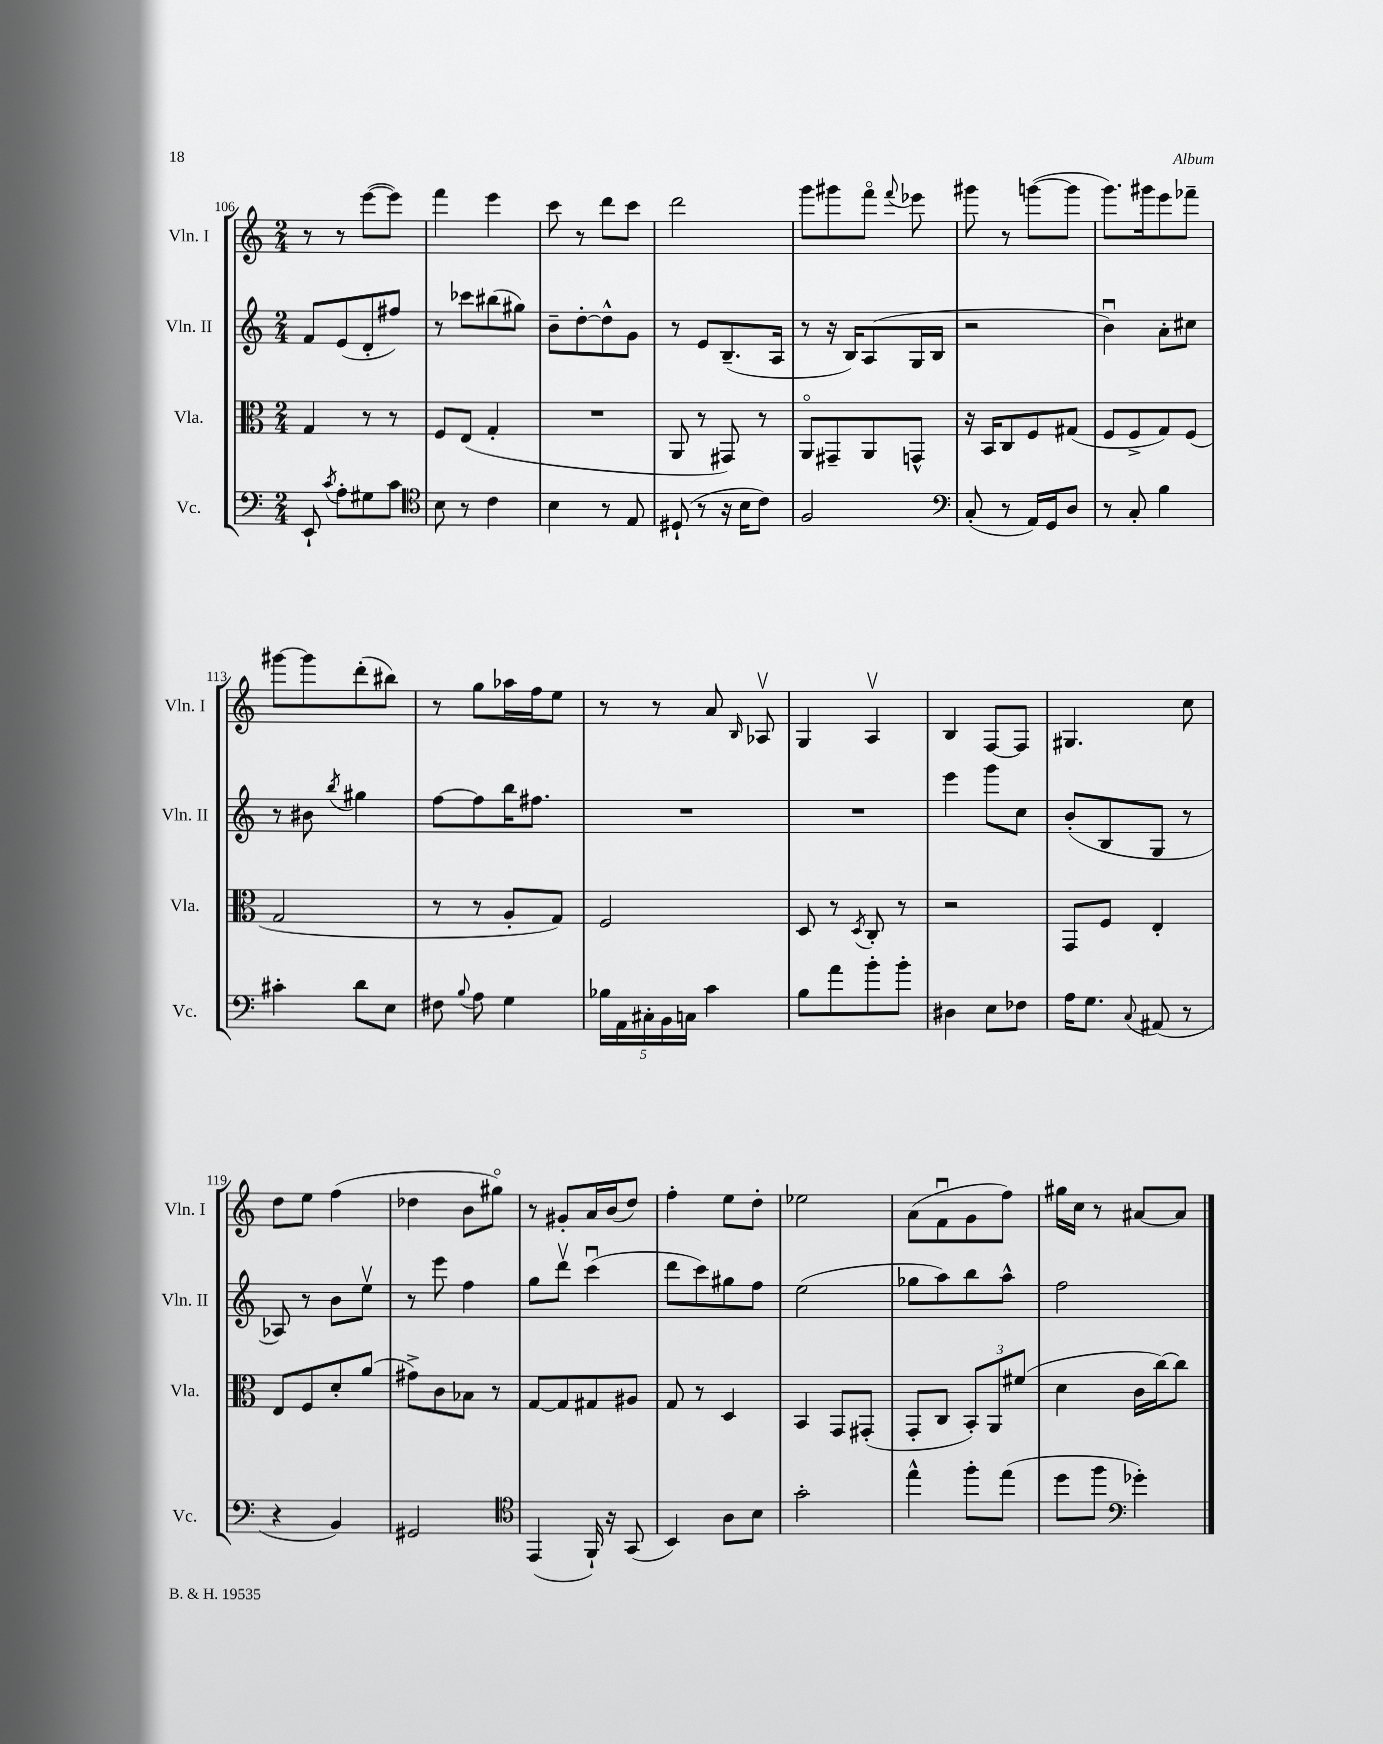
<<
\new StaffGroup <<
\new Staff = "s0" \with { instrumentName = "Vln. I" shortInstrumentName = "Vln. I" } {
    \clef treble \key c \major \numericTimeSignature \time 2/4
    \autoBeamOff r8 r8 e'''8[~( e'''8]) |
    f'''4 e'''4 |
    c'''8 r8 d'''8[ c'''8] |
    d'''2 |
    g'''8[ gis'''8 f'''8]\flageolet \appoggiatura { f'''8 } ees'''8 |
    gis'''8 r8 g'''8[~( g'''8] |
    g'''8.[) gis'''16 e'''8 fes'''8]-- |
    gis'''8[~ gis'''8 d'''8-.( bis''8]) |
    r8 g''8[ aes''16 f''16 e''8] |
    r8 r8 a'8 \grace { b16 } aes8\upbow |
    g4 a4\upbow |
    b4 f8[~ f8] |
    gis4. c''8 |
    d''8[ e''8] f''4( |
    des''4 b'8[ gis''8]\flageolet) |
    r8 gis'8[-. a'16 b'16( d''8]) |
    f''4-. e''8[ d''8]-. |
    ees''2 |
    a'8[( f'8\downbow g'8 f''8]) |
    gis''16[ c''16] r8 ais'8[~ ais'8] \bar "|." |
}
\new Staff = "s1" \with { instrumentName = "Vln. II" shortInstrumentName = "Vln. II" } {
    \clef treble \key c \major \numericTimeSignature \time 2/4
    \autoBeamOff f'8[ e'8( d'8-. fis''8]) |
    r8 ces'''8[ bis''8( gis''8]) |
    b'8[-- d''8~-. d''8-^ g'8] |
    r8 e'8[ b8.--( a16] |
    r8 r16 b16[) a8( g16 b16] |
    r2 |
    b'4\downbow) a'8[-. cis''8] |
    r8 bis'8 \acciaccatura { b''8 } gis''4 |
    f''8[~ f''8 b''16 fis''8.] |
    R2 |
    R2 |
    e'''4 g'''8[ c''8] |
    b'8[-.( b8 g8] r8 |
    aes8) r8 b'8[ e''8]\upbow |
    r8 e'''8 f''4 |
    g''8[ d'''8]\upbow c'''4\downbow( |
    d'''8[ c'''8) gis''8 f''8] |
    e''2( |
    ges''8[ a''8) b''8 a''8]-^ |
    f''2 \bar "|." |
}
\new Staff = "s2" \with { instrumentName = "Vla." shortInstrumentName = "Vla." } {
    \clef alto \key c \major \numericTimeSignature \time 2/4
    \autoBeamOff g4 r8 r8 |
    f8[ e8]( g4-. |
    R2 |
    a,8 r8 gis,8) r8 |
    a,8[\flageolet gis,8-- a,8 g,8]-^ |
    r16 b,16[ c8 f8 gis8]( |
    f8[ f8-> g8) f8]( |
    g2 |
    r8 r8 a8[-. g8]) |
    f2 |
    d8 r8 \acciaccatura { d8 } c8-. r8 |
    r2 |
    g,8[ f8] e4-. |
    e8[ f8 d'8-. a'8]( |
    gis'8[->) c'8 bes8] r8 |
    g8[~ g8 gis8 ais8] |
    g8 r8 d4 |
    b,4 g,8[ gis,8]-.( |
    g,8[-. c8] \tuplet 3/2 { b,8[-.) a,8 fis'8]( } |
    d'4 c'16[ c''16~) c''8] \bar "|." |
}
\new Staff = "s3" \with { instrumentName = "Vc." shortInstrumentName = "Vc." } {
    \clef bass \key c \major \numericTimeSignature \time 2/4
    \autoBeamOff e,8-! \acciaccatura { c'8 } a8[-. gis8 c'8] |
    \clef tenor b8 r8 c'4 |
    b4 r8 e8 |
    dis8-!( r8 r16 b16[ c'8]) |
    f2 |
    \clef bass c8-.( r8 a,16[) g,16 d8] |
    r8 c8-. b4 |
    cis'4-. d'8[ e8] |
    fis8 \appoggiatura { b8 } a8 g4 |
    \tuplet 5/4 { bes16[ a,16 cis16-. b,16 c16] } c'4 |
    b8[ a'8 b'8-. b'8]-. |
    dis4 e8[ fes8] |
    a16[ g8.] \appoggiatura { c8 } ais,8( r8 |
    r4 b,4) |
    gis,2 |
    \clef tenor e,4( f,16-!) r16 g,8( |
    b,4) a8[ b8] |
    g'2-. |
    e''4-^ f''8[-. e''8]( |
    d''8[ f''8] \clef bass ges'4-.) \bar "|." |
}
>>
>>
\layout { \context { \Score currentBarNumber = #106 } }
